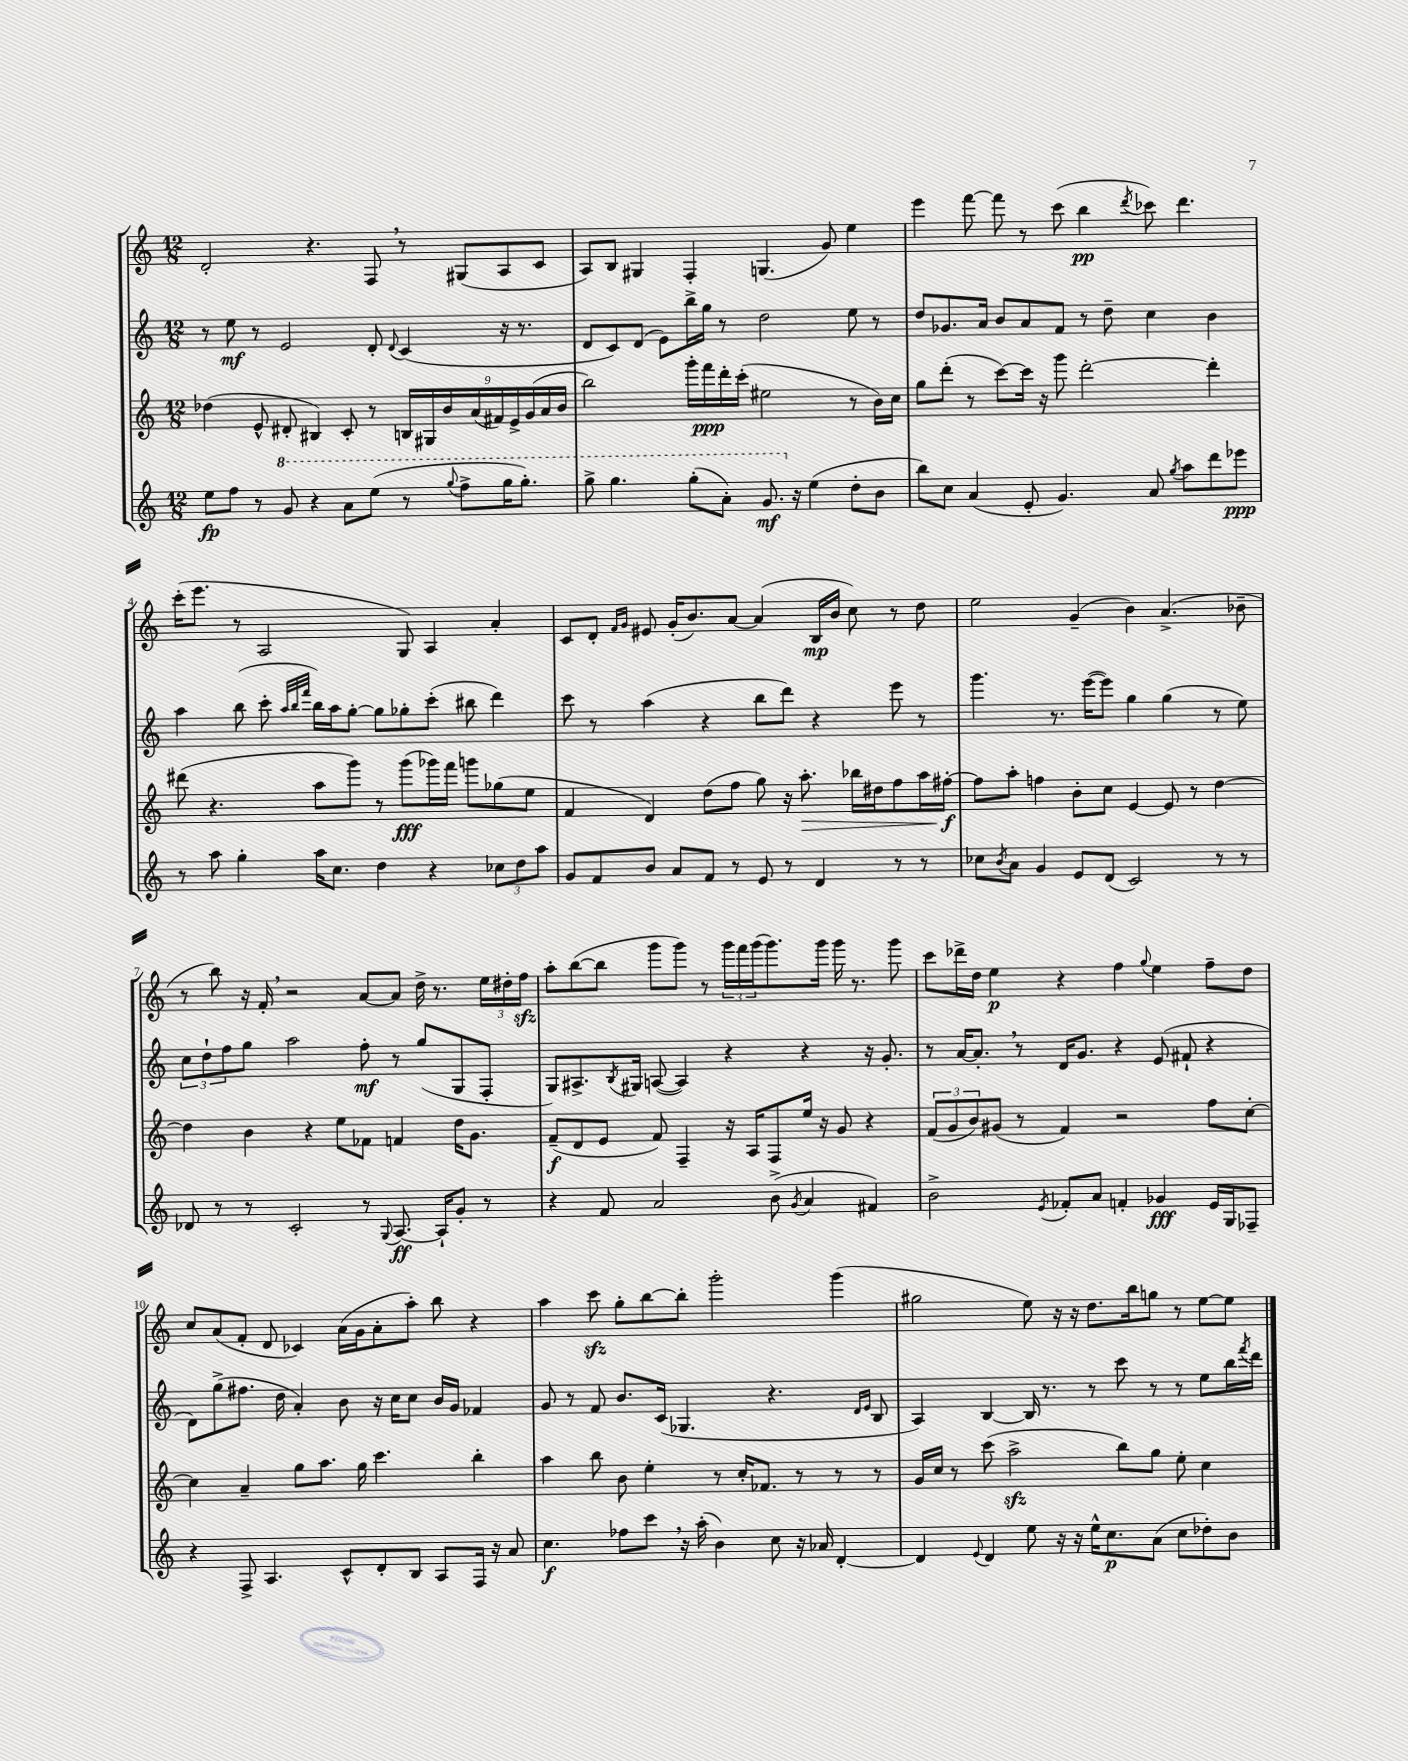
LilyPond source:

<<
\new StaffGroup <<
\new Staff = "s0" {
    \clef treble \key c \major \numericTimeSignature \time 12/8
    d'2-. r4. f8 \breathe r8 gis8( a8 c'8 |
    a8) b8 gis4 f4-. g4.( g'8) e''4 |
    e'''4 f'''8~ f'''8 r8 c'''8( b''4\pp \acciaccatura { d'''8 } ces'''8) d'''4. |
    c'''16-.( e'''8. r8 a2 g8) a4 a'4-. |
    c'8 d'8-. \grace { f'16 g'16 } eis'8 g'16-.( b'8.) a'8~ a'4( b16\mp b'16 c''8) r8 d''8 |
    e''2 g'4--( b'4) a'4.->( bes'8-- |
    r8 b''8) r16 f'16-. \breathe r2 a'8~ a'8 d''16-> r8. \tuplet 3/2 { e''16 dis''16-. f''16\sfz } |
    a''8-. b''8~( b''8 g'''8 g'''8) r8 \tuplet 3/2 { g'''16 f'''16 g'''16( } g'''8.) g'''16 g'''16 r8. g'''8 |
    c'''8 des'''16-> d''16 e''4\p r4 f''4 \appoggiatura { g''8 } e''4 f''8-- d''8 |
    c''8 a'8( f'8-. d'8 ces'4) a'16( g'16 a'8-. a''8-.) b''8 r4 |
    a''4 c'''8\sfz g''8-. b''8~ b''8-. g'''2-. g'''4( |
    gis''2 e''8) r16 r16 d''8. b''16 g''8 r8 e''8~ e''8 \bar "|." |
}
\new Staff = "s1" {
    \clef treble \key c \major \numericTimeSignature \time 12/8
    r8 e''8\mf r8 e'2 d'8-. \appoggiatura { d'8 } c'4( r16 r8. |
    d'8 c'8) d'8( e'8) b''16-> g''16 r8 d''2 e''8 r8 |
    d''8 ges'8. a'16 b'8 a'8 f'8 r8 d''8-- c''4 b'4 |
    a''4 b''8( c'''8-. \grace { a''32 b''32 f'''32 } b''16) a''16 g''8~-. g''8 ges''8-. c'''8-.( bis''8 d'''4) |
    c'''8 r8 a''4( r4 b''8 d'''8) r4 e'''8 r8 |
    g'''4. r8. e'''16~( e'''8) g''4 g''4( r8 e''8) |
    \tuplet 3/2 { c''8 d''8-! f''8 } g''8 a''2 f''8-.\mf r8 g''8( g8 f8-. |
    g8) ais8.-> \acciaccatura { b8 } gis16 a8~( a4) r4 r4 r16 g'8.-. |
    r8 a'16~ a'8.-. \breathe r8 d'16 g'8. r4 e'8( fis'8-! r4 |
    d'8) g''8->( fis''8. d''16 a'4-.) b'8 r16 c''16 c''8 b'16 g'16 fes'4 |
    g'8 r8 f'8 b'8. c'16( ges4. r4. \grace { d'16 e'16 } b8 |
    a4) b4~ b16 r8. r8 c'''8 r8 r8 e''8 b''16 \acciaccatura { f'''8 } d'''16 \bar "|." |
}
\new Staff = "s2" {
    \clef treble \key c \major \numericTimeSignature \time 12/8
    des''4( e'8-^ dis'8-. bis4) c'8-. r8 \tuplet 9/8 { b16 gis16 b'16 a'16( fis'16) e'16-> g'16( a'16 b'16 } |
    b''2) g'''16-. f'''16\ppp d'''16-. c'''16-.( eis''2 r8 b'16) c''16 |
    g''8 d'''8-.( r8 c'''8~) c'''16 r16 g'''8 d'''2~-. d'''4-. |
    dis'''8( r4. a''8 g'''8) r8 g'''8\fff( ges'''16) f'''16 g'''8 ges''8( e''8 |
    f'4 d'4) d''8( f''8 g''8) r16 a''8.-.\> bes''16 dis''16 f''8 a''16 fis''16~-.\f\! |
    fis''8 a''8-. f''4 b'8-. c''8 e'4~ e'8 r8 d''4~ |
    d''4 b'4 r4 e''8 fes'8 f'4 d''16 g'8. |
    f'8--\f( d'8 e'8 f'8) f4-- r16 a16 f8 e''16 r16 g'8 r4 |
    \tuplet 3/2 { f'8( g'8 b'8) } gis'8( r8 f'4) r2 f''8 c''8~-. |
    c''4 a'4-- g''8 a''8. g''16 c'''4. b''4-. |
    a''4 b''8 b'8 e''4-. r8 c''16-. fes'8. r8 r8 r8 |
    g'16 c''16 r8 c'''8( a''2->\sfz b''8) g''8 e''8-. c''4 \bar "|." |
}
\new Staff = "s3" {
    \clef treble \key c \major \numericTimeSignature \time 12/8
    e''8\fp f''8 r8 \ottava #1 g''8 r4 a''8 e'''8( r8 \appoggiatura { g'''8 } f'''8-> g'''16 g'''8.-.) |
    g'''8-> g'''4. g'''8-.( a''8-.) g''8.\mf \ottava #0 r16 e''4( d''8-. b'8 |
    b''8) c''8 a'4( e'8-. g'4.) a'8 \acciaccatura { g''8 } a''8 d'''8 ees'''8\ppp |
    r8 a''8 g''4-. a''16 c''8. d''4 r4 \tuplet 3/2 { ces''8 d''8 a''8 } |
    g'8 f'8 b'8 a'8 f'8 r8 e'8 r8 d'4 r8 r8 |
    ces''8 \acciaccatura { b'8 } a'8 g'4 e'8 d'8( c'2) r8 r8 |
    des'8 r8 r8 c'2-. r8 \appoggiatura { g8 } a8.~\ff a16-! g'8-. r8 |
    r4 f'8 a'2 b'8->( \acciaccatura { g'8 } a'4 fis'4) |
    b'2-> \acciaccatura { e'8 } fes'8-. a'8 f'4-. ges'4\fff e'16 g16 fes8-- |
    r4 f8-> a4. c'8-^ d'8-. b8 a8 f16 r16 a'8 |
    c''4.\f fes''8 c'''8 \breathe r16 a''16-.( b'4) c''8 r16 aes'16 d'4~-. |
    d'4 \appoggiatura { e'8 } d'4 e''8 r16 r16 e''16-^ c''8.\p a'8( c''8 des''8-.) b'8 \bar "|." |
}
>>
>>
